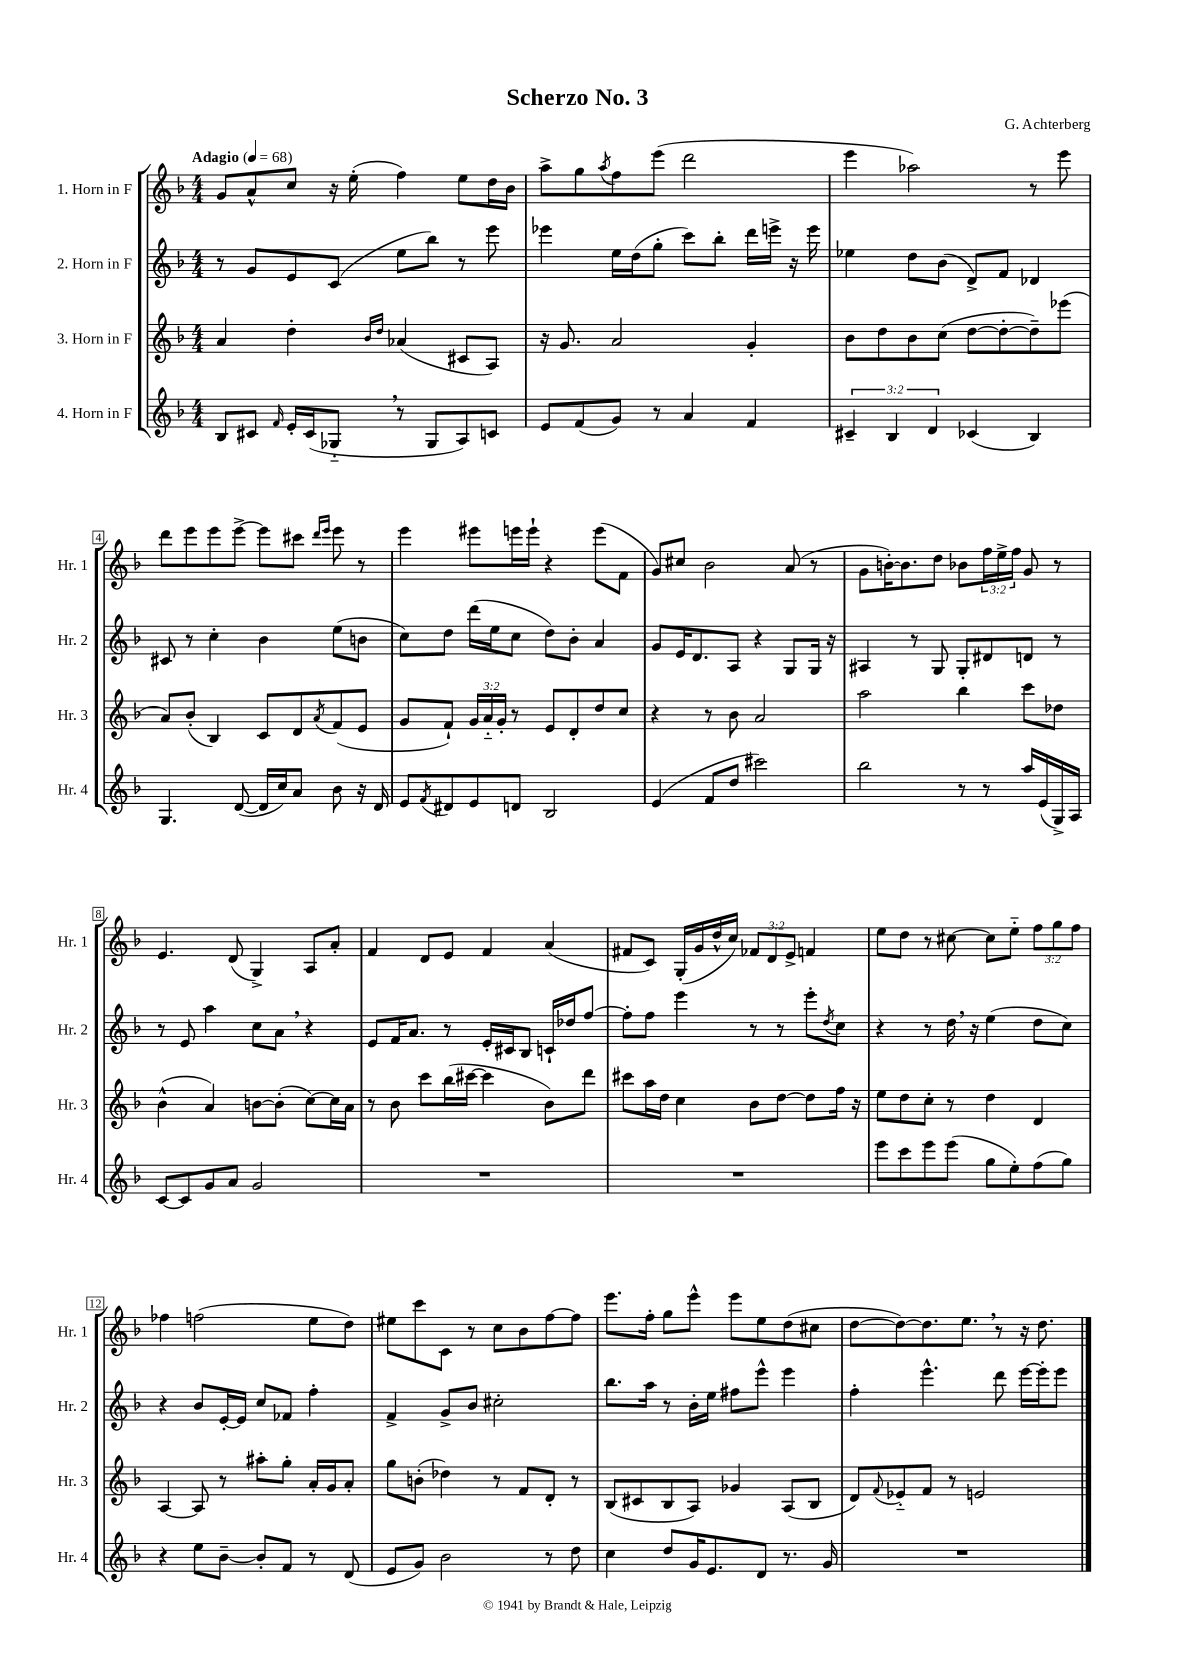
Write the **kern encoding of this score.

**kern	**kern	**kern	**kern
*staff4	*staff3	*staff2	*staff1
*clefG2	*clefG2	*clefG2	*clefG2
*k[b-]	*k[b-]	*k[b-]	*k[b-]
*M4/4	*M4/4	*M4/4	*M4/4
*MM68	*MM68	*MM68	*MM68
8B-	4a	8r	8g
8c#	.	8g	8a^^
16qqf	.	.	.
16e'	4dd'	8e	8cc
(16c#	.	.	.
8G-'~	.	(8c	16r
.	.	.	(16ee'
.	16qqb-	.	.
.	16qqdd	.	.
8r	(4a-	8ee	4ff)
8G-	.	8bb-)	.
8A)	8c#	8r	8ee
8c	8A)	8eee	16dd
.	.	.	16b-
=	=	=	=
8e	16r	4eee-	8aa^
.	8.g	.	.
(8f	.	.	8gg
.	.	.	8qaa
8g)	2a	16ee	8ff
.	.	(16dd	.
8r	.	8gg'	(8eee
4a	.	8ccc)	2ddd
.	.	8bb-'	.
4f	4g'	16ddd	.
.	.	16eee^	.
.	.	16r	.
.	.	16eee	.
=	=	=	=
6c#~	8b-	4ee-	4eee
.	8dd	.	.
6B-	.	.	.
.	8b-	8dd	2aa-)
6d	.	.	.
.	(8cc	(8b-	.
(4c-	[8dd	8d^)	.
.	8dd'_	8f	.
4B-)	8dd~])	4d-	8r
.	(8eee-	.	8eee
=	=	=	=
4.G	8a)	8c#	8ddd
.	(8b-'	8r	8eee
.	4B-)	4cc'	8eee
([8d	.	.	[8eee^
16d]	8c	4b-	8eee]
16cc)	.	.	.
8a	8d	.	8ccc#
.	.	.	16qqddd
.	8qa	.	16qqeee
8b-	(8f	(8ee	8eee
16r	8e	8b	8r
16d	.	.	.
=	=	=	=
8e	8g	8cc)	4eee
8qf	.	.	.
8d#	8f`)	8dd	.
8e	24g	(16ddd	8eee#
.	24a'~	.	.
.	.	16ee	.
.	24g'	.	.
8d	8r	8cc	16eee
.	.	.	16eee`
2B-	8e	8dd)	4r
.	8d'	8b-'	.
.	8dd	4a	(8eee
.	8cc	.	8f
=	=	=	=
(4e	4r	8g	8g)
.	.	16e	8cc#
.	.	8.d	.
8f	8r	.	2b-
8dd	8b-	8A	.
2ccc#)	2a	4r	.
.	.	8G	(8a
.	.	16G	8r
.	.	16r	.
=	=	=	=
2bb-	2aa	4A#	8g
.	.	.	[16b')
.	.	.	8.b]
.	.	8r	.
.	.	8G	8dd
8r	4bb-	8G'	8b-
8r	.	8d#	24ff
.	.	.	24ee^
.	.	.	24ff
16aa	8ccc	8d	8g
(16e	.	.	.
16G^)	8dd-	8r	8r
16A	.	.	.
=	=	=	=
[8c	(4b-^^	8r	4.e
8c]	.	8e	.
8g	4a)	4aa	.
8a	.	.	(8d
2g	[8b	8cc	4G^)
.	(8b']	8a	.
.	[8cc)	4r	8A
.	16cc]	.	8a'
.	16a	.	.
=	=	=	=
1r	8r	8e	4f
.	8b-	16f	.
.	.	8.a	.
.	8ccc	.	8d
.	(16bb-	8r	8e
.	[16ccc#	.	.
.	4ccc#]	16e'	4f
.	.	16c#	.
.	.	8B-	.
.	8b-)	16c`	(4a
.	.	16dd-	.
.	8ddd	[8ff	.
=	=	=	=
1r	8ccc#	8ff']	8f#
.	16aa	8ff	8c)
.	16dd	.	.
.	4cc	4eee	(16G'
.	.	.	16g
.	.	.	16dd^^
.	.	.	16cc)
.	8b-	8r	12f-
.	.	.	12d
.	[8dd	8r	.
.	.	.	12e^
.	8dd]	8eee'	4f
.	.	8qdd	.
.	16ff	8cc	.
.	16r	.	.
=	=	=	=
8eee	8ee	4r	8ee
8ccc	8dd	.	8dd
8eee	8cc'	8r	8r
(8eee	8r	16dd	[8cc#
.	.	16r	.
8gg	4dd	(4ee	8cc#]
8ee')	.	.	8ee'~
(8ff	4d	8dd	12ff
.	.	.	12gg
8gg)	.	8cc)	.
.	.	.	12ff
=	=	=	=
4r	[4A	4r	4ff-
8ee	8A]	8b-	(2ff
[8b-~	8r	[16e'	.
.	.	16e]	.
8b-']	8aa#'	8cc	.
8f	8gg'	8f-	.
8r	16a'	4ff'	8ee
.	16g	.	.
(8d	8a'	.	8dd)
=	=	=	=
8e	8gg	4f^	8ee#
8g)	(8b'	.	8ccc
2b-	4dd-)	8g^	8c
.	.	8b-	8r
.	8r	2cc#'	8cc
.	8f	.	8b-
8r	8d'	.	[8ff
8dd	8r	.	8ff]
=	=	=	=
4cc	(8B-	8.bb-	8.eee
.	8c#	.	.
.	.	16aa	16ff'
8dd	8B-	8r	8gg
16g	8A)	16b-'	8eee^^
8.e	.	16ee	.
.	4g-	8ff#	8eee
8d	.	8eee^^	8ee
8.r	(8A	4eee	(8dd
.	8B-	.	8cc#
16g	.	.	.
=	=	=	=
1r	8d)	4ff'	[8dd
.	8qqf	.	.
.	8e-'~	.	8dd_)
.	8f	4.eee^^	8.dd]
.	8r	.	.
.	.	.	8.ee
.	2e	.	.
.	.	8ddd	8r
.	.	[16eee	16r
.	.	16eee']	8.dd
.	.	8eee	.
==	==	==	==
*-	*-	*-	*-
